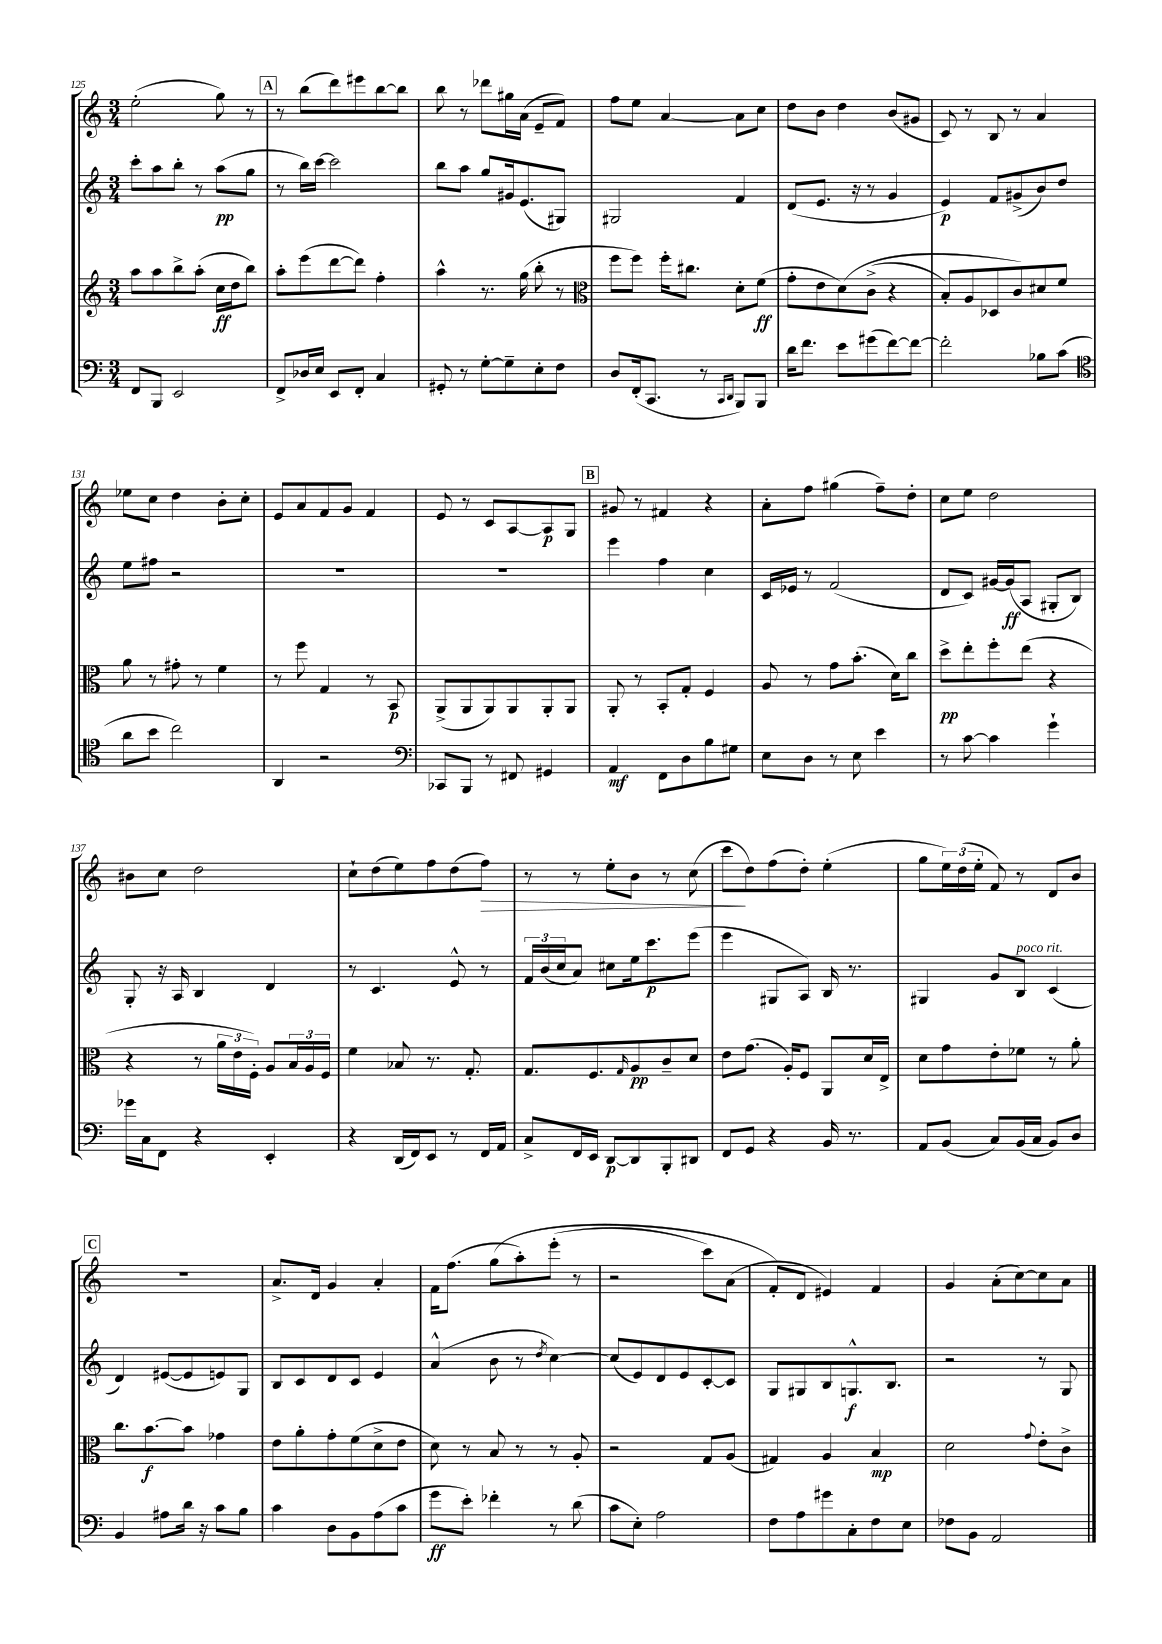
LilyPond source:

<<
\new StaffGroup <<
\new Staff = "s0" {
    \clef treble \key c \major \numericTimeSignature \time 3/4
    e''2-.( g''8) r8 |
    \mark \markup { \box "A" } r8 b''8( d'''8) eis'''8 b''8~ b''8 |
    b''8 r8 des'''8 gis''16 a'16( e'8-- f'8) |
    f''8 e''8 a'4~ a'8 c''8 |
    d''8 b'8 d''4 b'8( gis'8 |
    c'8) r8 b8 r8 a'4 |
    ees''8 c''8 d''4 b'8-. c''8-. |
    e'8 a'8 f'8 g'8 f'4 |
    e'8 r8 c'8 a8~ a8\p g8 |
    \mark \markup { \box "B" } gis'8 r8 fis'4 r4 |
    a'8-. f''8 gis''4( f''8--) d''8-. |
    c''8 e''8 d''2 |
    bis'8 c''8 d''2 |
    c''8-! d''8( e''8) f''8 d''8( f''8\>) |
    r8 r8 e''8-. b'8 r8 c''8( |
    c'''8\! d''8) f''8( d''8-.) e''4-.( |
    g''8 \tuplet 3/2 { e''16) d''16( e''16-. } f'8) r8 d'8 b'8 |
    \mark \markup { \box "C" } R2. |
    a'8.-> d'16 g'4 a'4-. |
    f'16 f''8.( g''8\( a''8-.) e'''8-.( r8 |
    r2 c'''8) a'8( |
    f'8-.\) d'8 eis'4) f'4 |
    g'4 a'8-.( c''8~) c''8 a'8 \bar "|." |
}
\new Staff = "s1" {
    \clef treble \key c \major \numericTimeSignature \time 3/4
    c'''8-. a''8 b''8-. r8 a''8\pp( g''8 |
    \mark \markup { \box "A" } r8 b''16) c'''16~ c'''2 |
    b''8 a''8 g''8 gis'16 e'8.( gis8) |
    gis2 f'4 |
    d'8( e'8. r16 r8 g'4 |
    e'4\p) f'8 gis'8->( b'8) d''8 |
    e''8 fis''8 r2 |
    R2. |
    R2. |
    \mark \markup { \box "B" } e'''4 f''4 c''4 |
    c'16 ees'16 r8 f'2( |
    d'8 c'8) gis'16~ gis'16\ff( a8 gis8-. b8) |
    g8-. r16 a16 b4 d'4 |
    r8 c'4. e'8-^ r8 |
    \tuplet 3/2 { f'16 b'16( c''16 } a'8) cis''8 e''16 c'''8.\p e'''8( |
    e'''4 gis8 a8) b16 r8. |
    gis4 g'8 b8^\markup { \italic "poco rit." } c'4( |
    \mark \markup { \box "C" } d'4) eis'8~( eis'8 e'8) g8 |
    b8 c'8 d'8 c'8 e'4 |
    a'4-^( b'8 r8 \acciaccatura { d''8 } c''4~) |
    c''8( e'8) d'8 e'8 c'8~-. c'8 |
    g8 gis8 b8 g8.-^\f b8. |
    r2 r8 g8 \bar "|." |
}
\new Staff = "s2" {
    \clef treble \key c \major \numericTimeSignature \time 3/4
    a''8 a''8 b''8-> a''8-.( c''16\ff d''16 b''8) |
    \mark \markup { \box "A" } a''8-. e'''8( d'''8~ d'''8) f''4-. |
    a''4-^ r8. g''16( b''8-. r8 |
    \clef alto f''8 f''8) f''16-. cis''8. d'8-. f'8\ff( |
    g'8-. e'8 d'8)\( c'8->( r4 |
    b8-.) a8 des8 c'8\) dis'8 f'8 |
    a'8 r8 gis'8-. r8 f'4 |
    r8 f''8 g4 r8 b,8\p |
    a,8->( a,8 a,8) a,8 a,8-. a,8 |
    \mark \markup { \box "B" } a,8-. r8 b,8-. g8-. f4 |
    a8 r8 g'8 b'8.-.( d'16) c''8 |
    d''8->\pp e''8-. f''8-. e''8( r4 |
    r4 r8 \tuplet 3/2 { a'16 e'16 f16-.) } a8 \tuplet 3/2 { b16 a16 f16 } |
    f'4 bes8 r8. g8.-. |
    g8. f8. \grace { g16 } a8\pp c'8-- d'8 |
    e'8 g'8.( a16-.) f8 a,8 d'16 e16-> |
    d'8 g'8 e'8-. fes'8 r8 a'8-. |
    \mark \markup { \box "C" } c''8. b'8.~\f b'8 ges'4 |
    e'8 a'8-. g'8-. f'8( d'8-> e'8 |
    d'8) r8 b8 r8 r8 a8-. |
    r2 g8 a8( |
    gis4) a4 b4\mp |
    d'2 \appoggiatura { g'8 } e'8-. c'8-> \bar "|." |
}
\new Staff = "s3" {
    \clef bass \key c \major \numericTimeSignature \time 3/4
    f,8 b,,8 e,2 |
    \mark \markup { \box "A" } f,8-> des16 e16 e,8 f,8-. c4 |
    gis,8-. r8 g8~-. g8-- e8-. f8 |
    d8 f,16-.( c,8. r8 \grace { c,16 d,16 } b,,8) b,,8 |
    d'16 f'8. e'8 gis'8( f'8~) f'8~ |
    f'2-. bes8 c'8( |
    \clef tenor a'8 b'8 c''2) |
    a,4 r2 |
    \clef bass ces,8 b,,8 r8 fis,8 gis,4 |
    \mark \markup { \box "B" } a,4\mf f,8 d8 b8 gis8 |
    e8 d8 r8 e8 e'4 |
    r8 c'8~ c'4 g'4-! |
    ges'16 c16 f,8 r4 e,4-. |
    r4 d,16( f,16) e,8 r8 f,16 a,16 |
    c8-> f,16 e,16 d,8~\p d,8 b,,8-. dis,8 |
    f,8 g,8 r4 b,16 r8. |
    a,8 b,8( c8) b,16( c16 b,8) d8 |
    \mark \markup { \box "C" } b,4 ais8 d'16 r16 c'8 b8 |
    c'4 d8 b,8 a8( c'8 |
    g'8\ff e'8-.) fes'4-. r8 d'8( |
    c'8 e8-.) a2 |
    f8 a8 gis'8 c8-. f8 e8 |
    fes8 b,8 a,2 \bar "|." |
}
>>
>>
\layout { \context { \Score currentBarNumber = #125 } }
